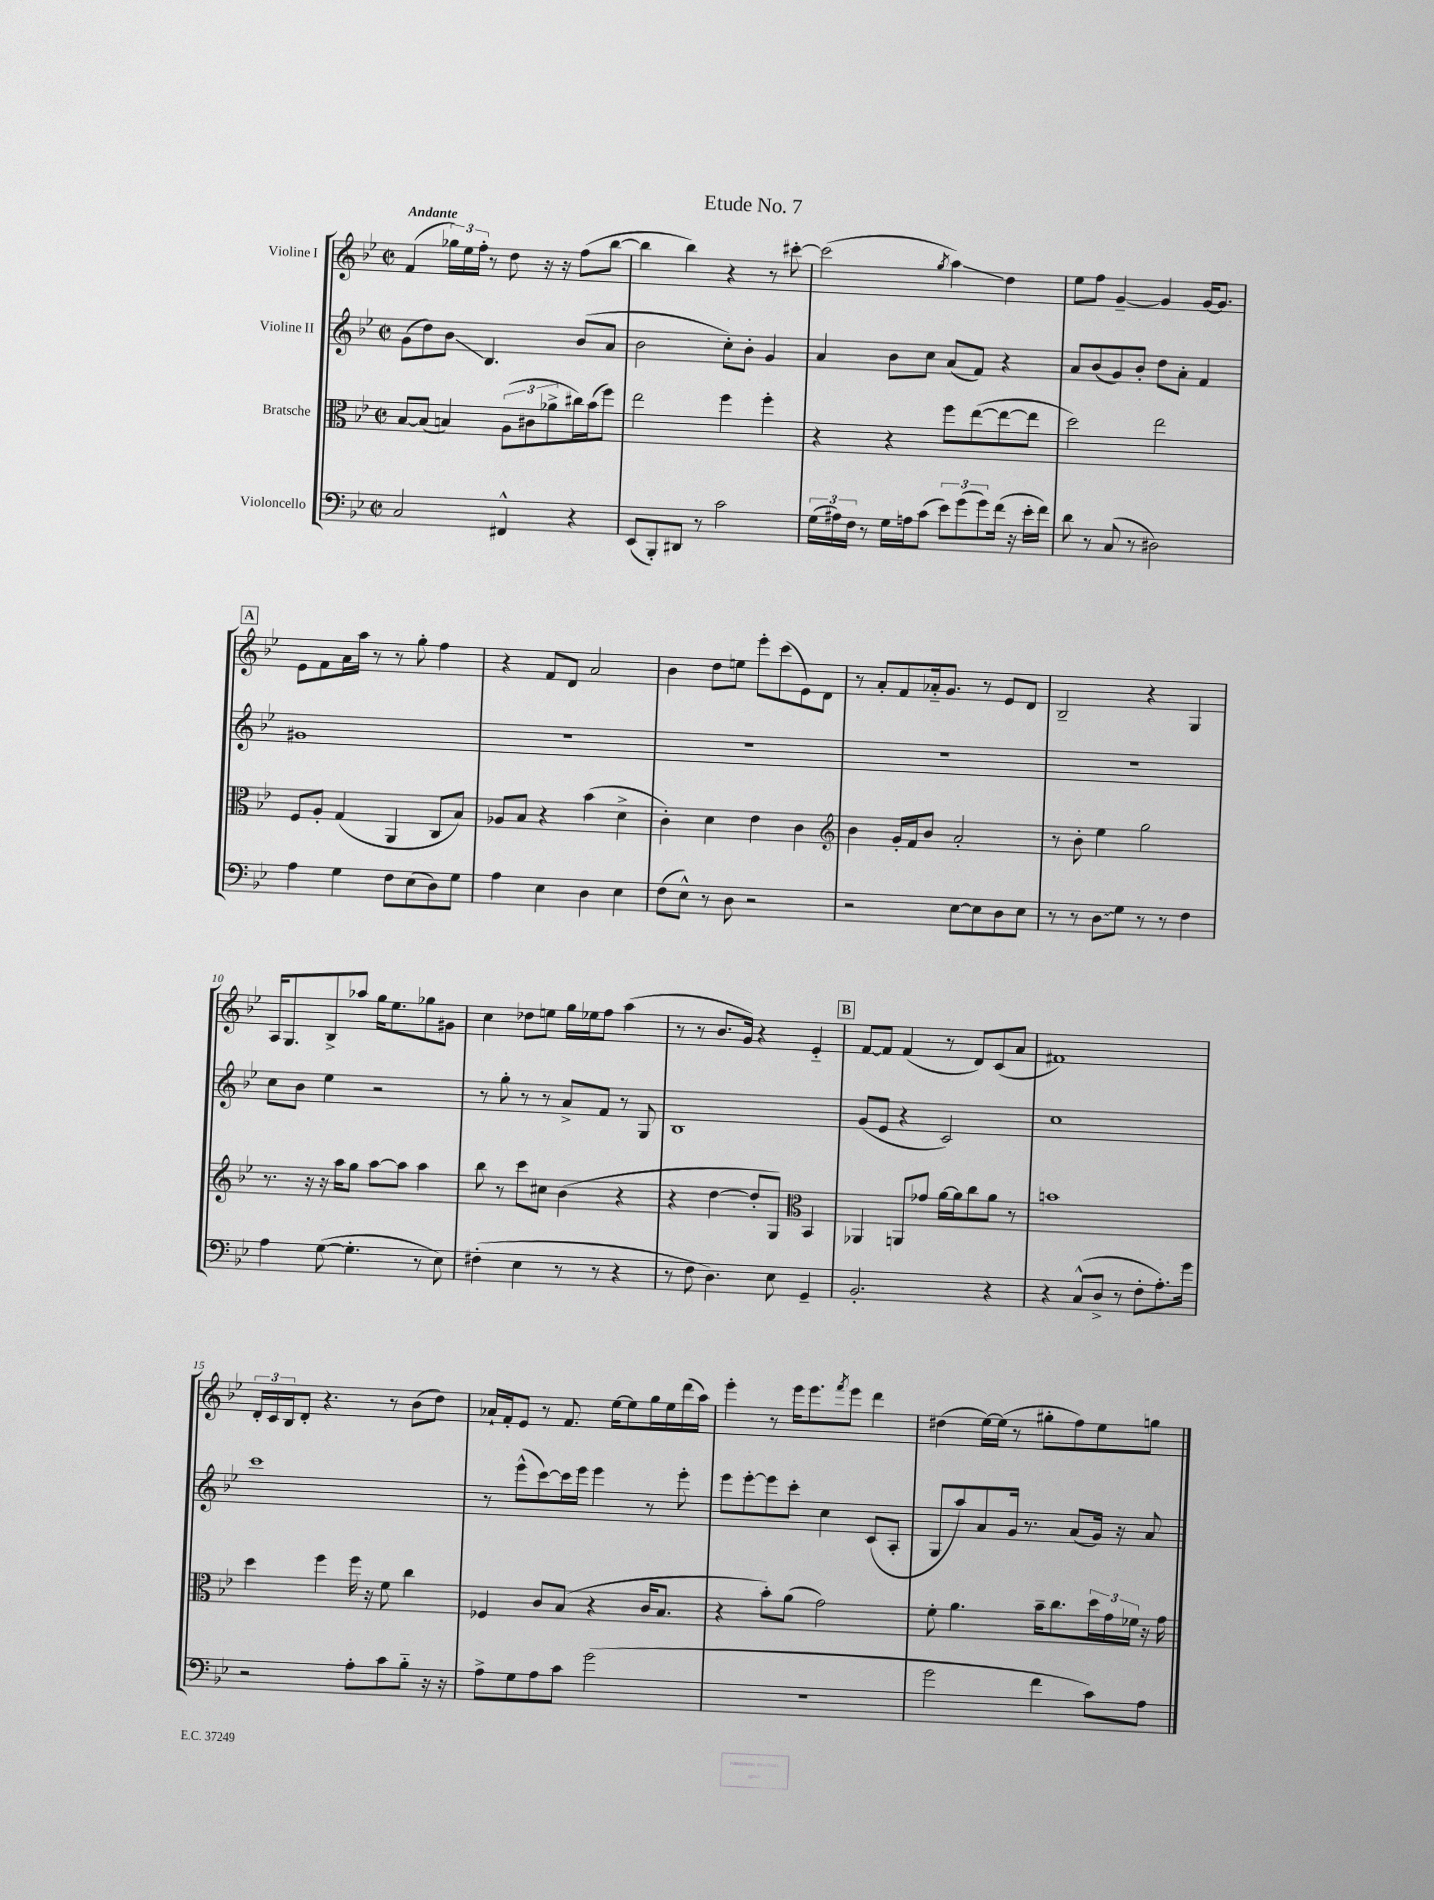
\header { title = "Etude No. 7" }
<<
\new StaffGroup <<
\new Staff = "s0" \with { instrumentName = "Violine I" } {
    \clef treble \key bes \major \defaultTimeSignature \time 2/2 \tempo "Andante"
    f'4( \tuplet 3/2 { ges''16) ees''16 f''16-. } r8 d''8 r16 r16 f''8( bes''8~ |
    bes''4 bes''4) r4 r8 cis'''8~-. |
    cis'''2( \acciaccatura { g''8 } a''4\glissando) d''4 |
    ees''8 f''8 g'4~-- g'4 g'16~ g'8. |
    \mark \markup { \box "A" } ees'8 f'8 a'16 a''16 r8 r8 g''8-. f''4 |
    r4 f'8 d'8 a'2 |
    bes'4 d''8 e''8 ees'''8-. c'''8( ees'8) d'8 |
    r8 a'8-. f'8 aes'16-_ g'8. r8 ees'8 d'8 |
    bes2-- r4 g4 |
    a16 g8. bes8-> aes''8 g''16 ees''8. ges''8 gis'8 |
    c''4 des''8 e''8 g''16 ees''16 f''8 a''4( |
    r8 r8 bes'8. g'16) r4 ees'4-_ |
    \mark \markup { \box "B" } f'8~ f'8 f'4( r8 d'8) c'8( a'8 |
    fis'1) |
    \tuplet 3/2 { d'16-. c'16 bes16 } d'8-. r4. r8 bes'8( d''8) |
    aes'16-! f'16-. ees'8 r8 f'8. ees''16~ ees''8 g''16 ees''16 d'''16( a''16) |
    ees'''4-. r8 ees'''16 ees'''8. \acciaccatura { f'''8 } ees'''8 d'''4 |
    dis''4( ees''16~) ees''16( r8 gis''8-. f''8) ees''8 g''8 \bar "|." |
}
\new Staff = "s1" \with { instrumentName = "Violine II" } {
    \clef treble \key bes \major \defaultTimeSignature \time 2/2
    g'8( d''8) bes'8\glissando bes4. bes'8( a'8 |
    bes'2 c''8-.) bes'8-. g'4 |
    a'4 bes'8 c''8 a'8( f'8) r4 |
    a'8 bes'8( g'8) bes'8-. d''8 a'8-. f'4 |
    \mark \markup { \box "A" } gis'1 |
    R1 |
    R1 |
    R1 |
    R1 |
    c''8 bes'8 ees''4 r2 |
    r8 g''8-. r8 r8 a'8-> f'8 r8 g8 |
    bes1 |
    \mark \markup { \box "B" } g'8( ees'8 r4 c'2) |
    c''1 |
    c'''1 |
    r8 ees'''8-^( c'''8~) c'''16 ees'''16 ees'''4 r8 ees'''8-. |
    ees'''8 ees'''8~-. ees'''8 c'''8-. c''4 c'8( a8-. |
    g8 a''8) a'8 g'16 r8. a'8( g'16) r16 a'8 \bar "|." |
}
\new Staff = "s2" \with { instrumentName = "Bratsche" } {
    \clef alto \key bes \major \defaultTimeSignature \time 2/2
    bes8~ bes8( b4) \tuplet 3/2 { a8( cis'8 aes'8-> } cis''16) bes'16( f''8) |
    ees''2 f''4 f''4-. |
    r4 r4 f''8 ees''8~( ees''8~ ees''8 |
    d''2) ees''2 |
    \mark \markup { \box "A" } f8 a8-. g4( a,4 c8 bes8) |
    aes8 bes8 r4 bes'4( d'4-> |
    c'4-.) d'4 ees'4 c'4 |
    \clef treble bes'4 g'16-. f'16 bes'8 a'2-. |
    r8 bes'8-. ees''4 g''2 |
    r8. r16 r16 a''16 g''8 a''8~ a''8 a''4 |
    bes''8 r8 c'''8 cis''8 bes'4( r4 |
    r4 d''4~ d''8-. g8) \clef alto bes,4 |
    \mark \markup { \box "B" } aes,4 a,8 ges'8 a'16~ a'16 c''8 a'8 r8 |
    b'1 |
    d''4 f''4 f''16 r16 f'8 c''4 |
    fes4 c'8 bes8( r4 c'16 bes8. |
    r4 bes'8-.) a'8( g'2) |
    f'8-. a'4. bes'16-- c''8. \tuplet 3/2 { d''16 g'16 fes'16 } r16 g'16 \bar "|." |
}
\new Staff = "s3" \with { instrumentName = "Violoncello" } {
    \clef bass \key bes \major \defaultTimeSignature \time 2/2
    c2 fis,4-^ r4 |
    ees,8( bes,,8-.) dis,8 r8 c'2 |
    \tuplet 3/2 { g16( ais16) f16 } r8 g16 a16 c'8( \tuplet 3/2 { ees'8) g'8( g'8) } f'16( r16 ees'16-. f'16) |
    d'8 r8 c8( r8 dis2) |
    \mark \markup { \box "A" } a4 g4 f8 ees8( d8) g8 |
    a4 ees4 d4 ees4 |
    f8( ees8-^) r8 d8 r2 |
    r2 ees8~ ees8 d8 ees8 |
    r8 r8 \once \override Glissando.style = #'zigzag d8\glissando g8 r8 r8 f4 |
    a4 g8~( g4.-. r8 ees8) |
    fis4-.( ees4 r8 r8 r4 |
    r8 f8 d4.) ees8 g,4-- |
    \mark \markup { \box "B" } bes,2.-. r4 |
    r4 c8-^( d8-> r8 f8-. a8.-.) g'16 |
    r2 a8-. c'8 bes8-_ r16 r16 |
    a8-> g8 a8 c'8 g'2( |
    R1 |
    g'2 f'4 c'8) a8 \bar "|." |
}
>>
>>
